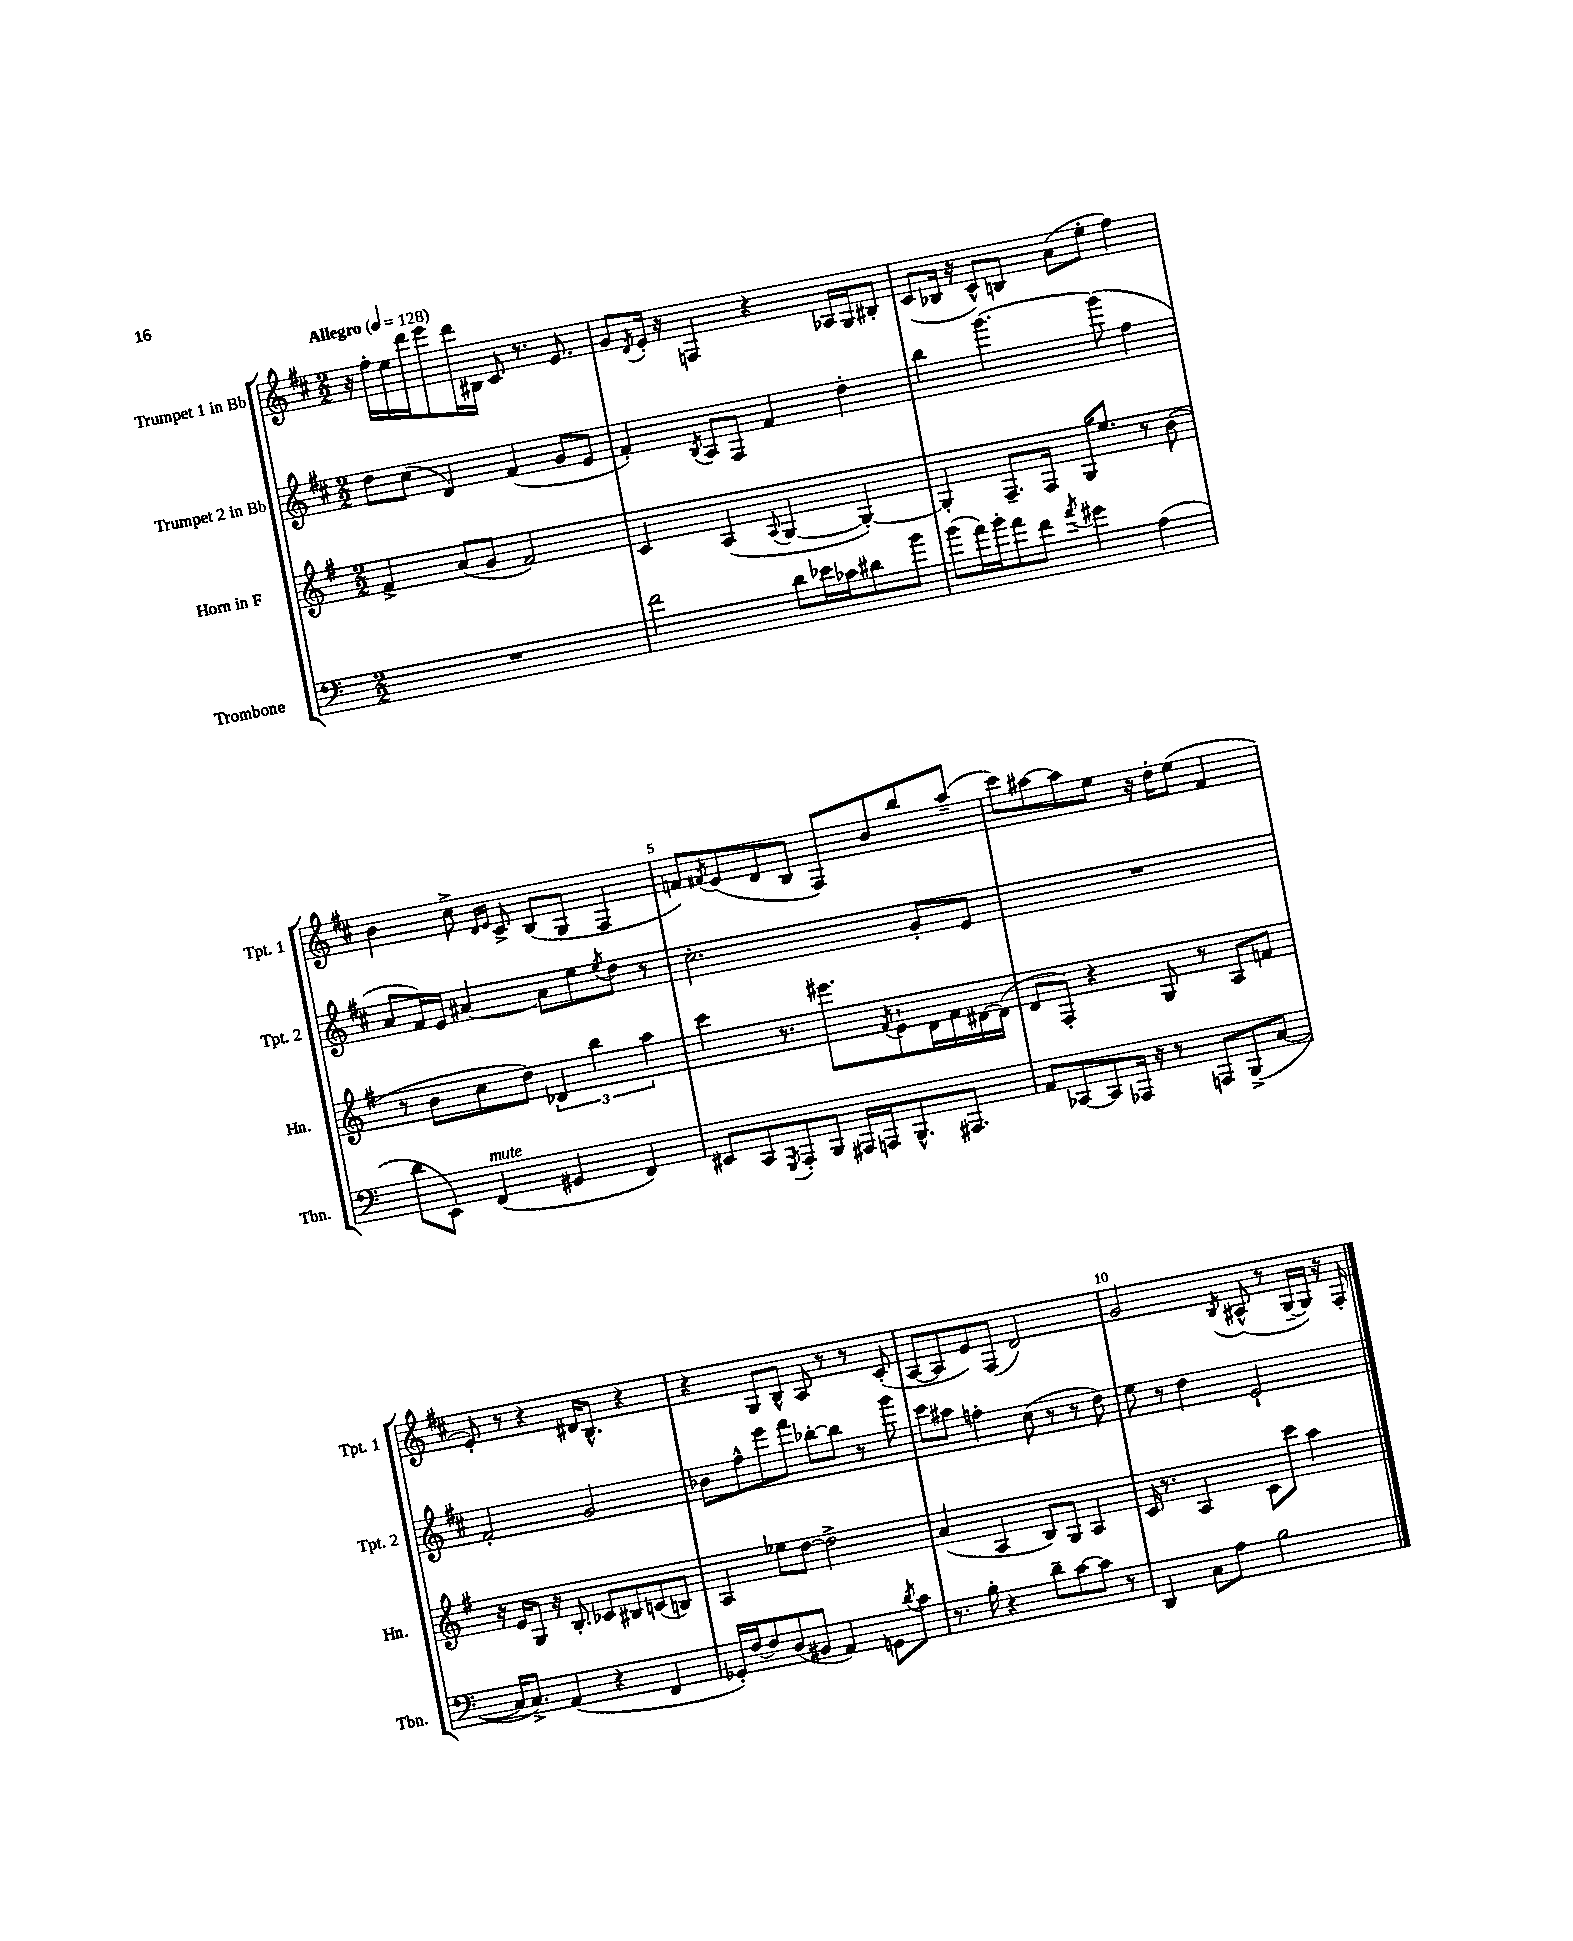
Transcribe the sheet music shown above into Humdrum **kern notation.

**kern	**kern	**kern	**kern
*staff4	*staff3	*staff2	*staff1
*clefF4	*clefG2	*clefG2	*clefG2
*k[]	*k[f#]	*k[f#c#]	*k[f#c#]
*M2/2	*M2/2	*M2/2	*M2/2
*MM128	*MM128	*MM128	*MM128
1r	4f#^	8dd	16r
.	.	.	16ff#'
.	.	(8cc#	16ee
.	.	.	16ddd
.	(8a	4d)	8eee
.	8g	.	16ddd
.	.	.	16B#
.	2f#)	(4f#	8c#
.	.	.	8.r
.	.	8g	.
.	.	.	8.e
.	.	8e	.
=	=	=	=
2f	4c	4f#')	8g
.	.	.	8qd
.	.	.	16e'
.	.	.	16r
.	.	8qB	.
.	(4A	8A	4F
.	.	8F#	.
.	8qqA	.	.
8d	[4G	4f#	4r
16e-	.	.	.
16c-	.	.	.
8d#	4G'_)	4dd'	16A-
.	.	.	16G
8b	.	.	8B#'
=	=	=	=
(8b	4G']	4bb	(8c#
16a)	.	.	16B-
16b'	.	.	16r
8a	8.F#~	[4.ggg	8c#^^)
8f	.	.	8B
.	16F#	.	.
8qa	.	.	.
4g#	16G	.	(8a
.	8.ee	.	.
.	.	(8ggg]	8ee'
(4A	8r	4ff#	4ff#)
.	(8b	.	.
=	=	=	=
8d	8r	8a	4b
8EE)	8b	16f#)	.
.	.	16e	.
(4FF	8cc	[4a#	8cc#^
.	.	.	16qqd
.	.	.	16qqe
.	8dd)	.	8c#^
4GG#	6d-	8a#]	(8B
.	.	8ee	8G
.	6bb	.	.
.	.	8qee	.
4FF)	.	8dd	4F#
.	6aa	.	.
.	.	8r	.
=	=	=	=
8EE#	4ccc	2.cc#'	8f)
.	.	.	8qf#
8CC	.	.	(8e
8qGGG	.	.	.
8AAA'	8.r	.	8d
8BBB	.	.	8B
.	8.eee#	.	.
16AAA#	.	.	8F#)
16AAA	.	.	.
.	8qf#	.	.
8.BBB^^	8e`	.	8b
.	16d	8g'	8bb
8.AAA#	16f#	.	.
.	[16d#	8e	(8aa~
.	(16d#]	.	.
=	=	=	=
8AA	8d	1r	8ccc#)
[8CC-	8F#')	.	[8aa#
8CC-]	4r	.	8aa#]
16AAA-	.	.	8ee
16r	.	.	.
8r	8G	.	16r
.	.	.	16dd'
8AAA	8r	.	(8ee
(8BBB^	8A	.	4f#
[8C	8f	.	.
=	=	=	=
16C]	16r	2f#'	8e')
8.C^)	16e	.	.
.	8G	.	8r
(4AA	16r	.	4r
.	8.B'	.	.
4r	8c-	2g	16d#
.	.	.	8.B^^
.	8B#	.	.
4FF	(8c	.	4r
.	8B)	.	.
=	=	=	=
16GG-')	4A	8b-	4r
[16F	.	.	.
8F]	.	8ff#^^	.
(8D	8ee-	8eee	8G
8BB#	[8dd	8fff#	8B^^
4AA)	2dd^]	[8bb-'	8A
.	.	8bb-]	8r
8GG	.	8r	8r
8qd	.	.	.
8c	.	8ggg	(8c#'
=	=	=	=
8.r	(4a	8ccc#	[8A
.	.	8aa#	8A]
16B'	.	.	.
4r	4A	4ff'	8e)
.	.	.	(8F#
8d~	8B)	(8cc#	2d)
[8c	8G	8r	.
8c]	4A	8r	.
8r	.	8dd)	.
=	=	=	=
4DD	16c	8ee	2g
.	8.r	.	.
.	.	8r	.
8C	4A	4dd	.
8A	.	.	.
.	.	.	8qB
2B	8c	2e`	(8A#^^
.	8ccc	.	8r
.	4aa	.	[16G~
.	.	.	16G])
.	.	.	16r
.	.	.	16F#'
==	==	==	==
*-	*-	*-	*-
